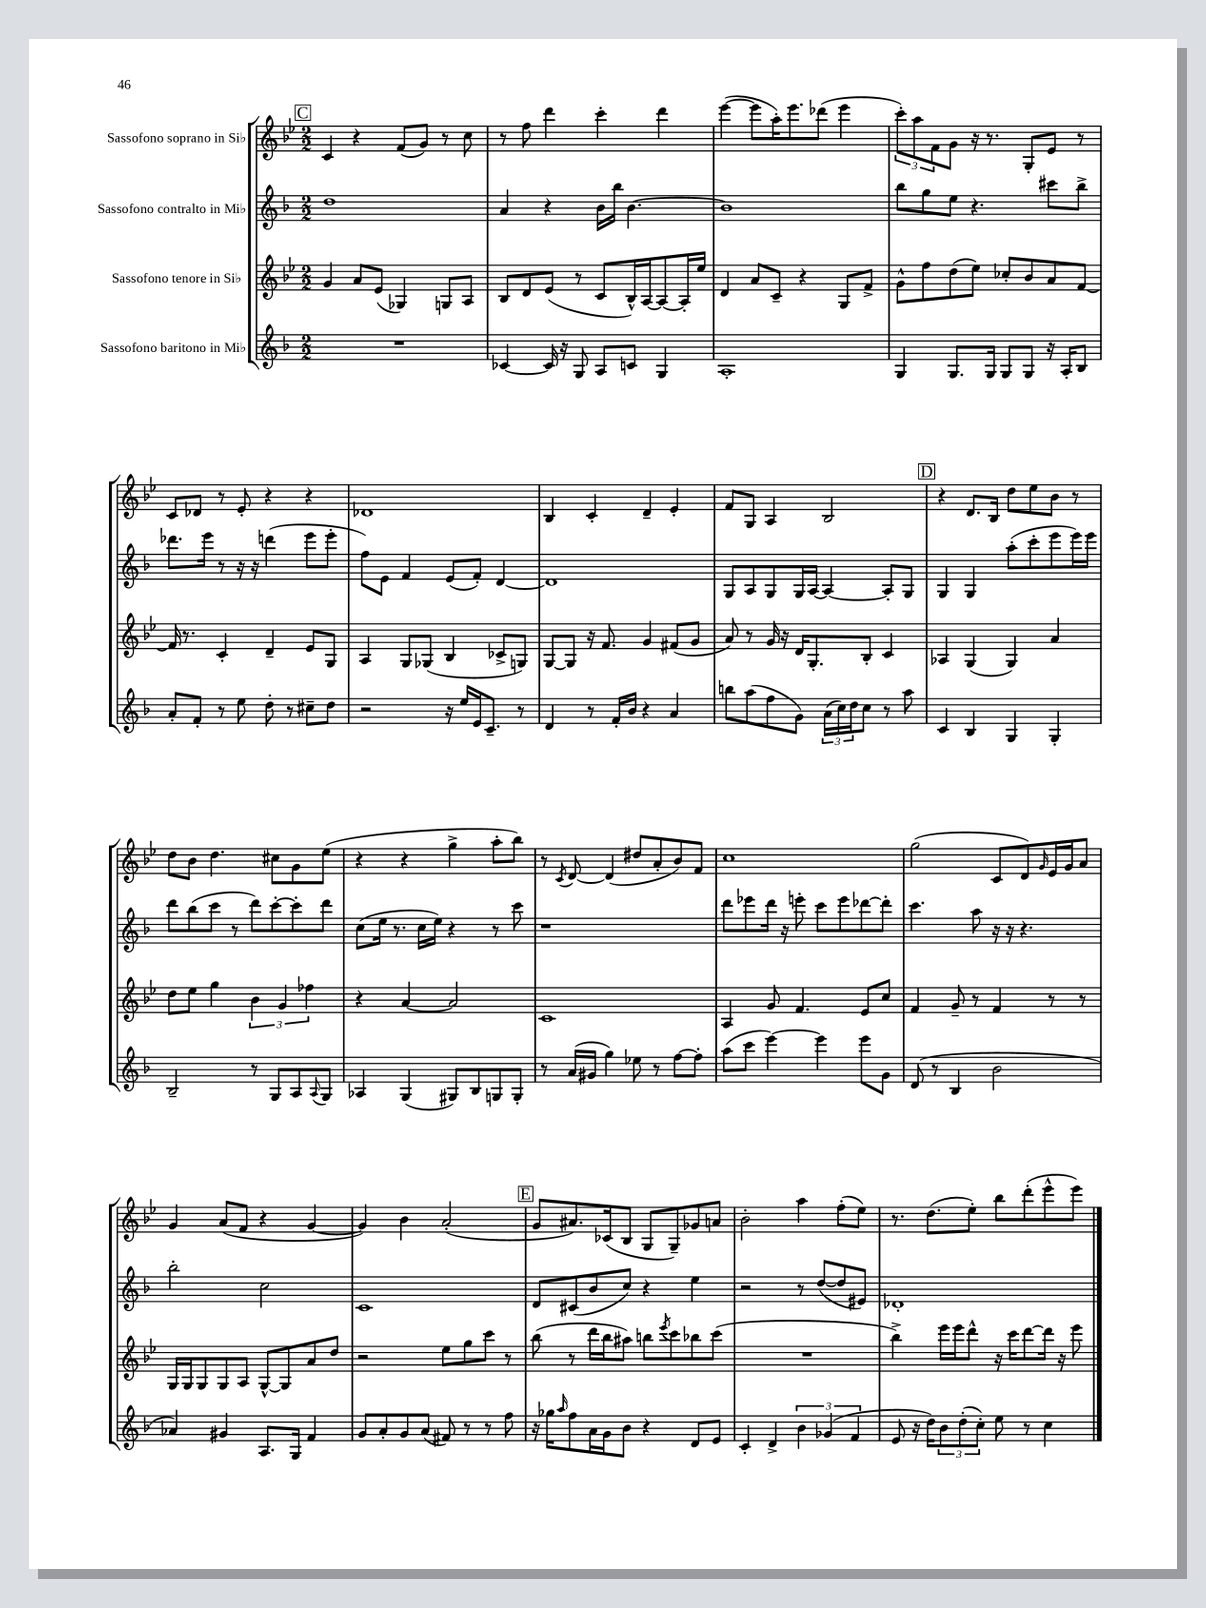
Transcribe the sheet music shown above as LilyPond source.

<<
\new StaffGroup <<
\new Staff = "s0" \with { instrumentName = "Sassofono soprano in Sib" } {
    \clef treble \key bes \major \numericTimeSignature \time 2/2
    \mark \markup { \box "C" } c'4 r4 f'8( g'8) r8 c''8 |
    r8 f''8 d'''4 c'''4-. d'''4 |
    ees'''4~( ees'''8 a''16-.) ees'''8. des'''8( ees'''4 |
    \tuplet 3/2 { c'''8-.) a''8 f'8 } g'8 r16 r8. g8-. ees'8 r8 |
    c'8 des'8 r8 ees'8-. r4 r4 |
    des'1 |
    bes4 c'4-. d'4-- ees'4-. |
    f'8 g8 a4 bes2 |
    \mark \markup { \box "D" } r4 d'8. bes16 d''8 ees''8 bes'8 r8 |
    d''8 bes'8 d''4. cis''8 g'8 ees''8( |
    r4 r4 g''4-> a''8-. bes''8) |
    r8 \acciaccatura { c'8 } d'8~ d'4( dis''8 a'8-. bes'8) f'8 |
    c''1 |
    g''2( c'8 d'8) \grace { g'16 } ees'16 g'16 a'8 |
    g'4 a'8( f'8 r4 g'4~ |
    g'4) bes'4 a'2-.( |
    \mark \markup { \box "E" } g'8 ais'8.) ces'16( bes8 g8 g8--) ges'8 a'8 |
    bes'2-. a''4 f''8-.( ees''8) |
    r8. d''8.( ees''8-.) bes''8 d'''8-.( ees'''8-^ ees'''8) \bar "|." |
}
\new Staff = "s1" \with { instrumentName = "Sassofono contralto in Mib" } {
    \clef treble \key f \major \numericTimeSignature \time 2/2
    \mark \markup { \box "C" } d''1 |
    a'4 r4 bes'16 bes''16 bes'4.~ |
    bes'1 |
    bes''8 g''8 e''8 r4. cis'''8 bes''8-> |
    des'''8. e'''16 r8 r16 r16 d'''4( e'''8 e'''8-. |
    f''8) e'8 f'4 e'8( f'8-.) d'4~ |
    d'1 |
    g8 a8 g8 g16 a16~ a4~ a8-. g8 |
    \mark \markup { \box "D" } g4 g4 a''8-.( c'''8-. e'''8 e'''16) e'''16 |
    d'''8 bes''8( c'''8 r8 d'''8) c'''8~-. c'''8-. d'''8 |
    c''8( e''16 r8. c''16 e''16) r4 r8 c'''8 |
    r1 |
    d'''8 ees'''8 d'''16 r16 e'''8-. c'''8 e'''8 des'''8~ des'''8-. |
    c'''4. a''8 r16 r16 r4. |
    bes''2-. c''2 |
    c'1 |
    \mark \markup { \box "E" } d'8 cis'8( bes'8 c''8) r4 e''4 |
    r2 r8 d''8~( d''8 eis'8) |
    des'1-. \bar "|." |
}
\new Staff = "s2" \with { instrumentName = "Sassofono tenore in Sib" } {
    \clef treble \key bes \major \numericTimeSignature \time 2/2
    \mark \markup { \box "C" } g'4 a'8 ees'8( ges4) g8 a8 |
    bes8 d'8 ees'8( r8 c'8 bes16-^) a16~ a8~ a16-. ees''16 |
    d'4 a'8 c'8-- r4 g8 f'8-> |
    g'8-^ f''8 d''8( ees''8) ces''8-. bes'8 a'8 f'8~ |
    f'16 r8. c'4-. d'4-- ees'8 g8 |
    a4 g8 ges8( bes4 ces'8-> g8) |
    g8~ g8 r16 f'8. g'4 fis'8( g'8 |
    a'8) r8 g'16 r16 d'16 g8.-. bes8-. c'4 |
    \mark \markup { \box "D" } aes4 g4( g4) a'4 |
    d''8 ees''8 g''4 \tuplet 3/2 { bes'4 g'4 fes''4 } |
    r4 a'4~ a'2 |
    c'1 |
    a4 g'8 f'4. ees'8 c''8 |
    f'4 g'8-- r8 f'4 r8 r8 |
    g16 g16 g8 g8 a8 g8~-^ g8 a'8 d''8 |
    r2 ees''8 g''8 c'''8 r8 |
    \mark \markup { \box "E" } bes''8( r8 d'''16 bes''16 ais''8) b''8 \acciaccatura { ees'''8 } c'''8 bes''8 c'''8( |
    R1 |
    bes''4->) ees'''16 ees'''16 d'''8-^ r16 c'''16 d'''8~ d'''16 r16 ees'''8 \bar "|." |
}
\new Staff = "s3" \with { instrumentName = "Sassofono baritono in Mib" } {
    \clef treble \key f \major \numericTimeSignature \time 2/2
    \mark \markup { \box "C" } R1 |
    ces'4~ ces'16 r16 g8 a8 c'8 g4 |
    a1-. |
    g4 g8. g16 g8 g8 r16 a16-. bes8 |
    a'8-. f'8-. r8 e''8 d''8-. r8 cis''8-- d''8 |
    r2 r16 e''16 e'16 c'8.-- r8 |
    d'4 r8 f'16-. bes'16 r4 a'4 |
    b''8 a''8( f''8 g'8) \tuplet 3/2 { a'16( c''16) d''16 } c''8 r8 a''8 |
    \mark \markup { \box "D" } c'4 bes4 g4 g4-. |
    bes2-- r8 g8 a8 \appoggiatura { a8 } g8 |
    aes4 g4( gis8) bes8 g8 g8-. |
    r8 a'16( gis'16 g''4) ees''8 r8 f''8~ f''8-. |
    a''8( c'''8 e'''4~) e'''4 e'''8 g'8 |
    d'8( r8 bes4 bes'2 |
    aes'4) gis'4 a8. g16 f'4 |
    g'8 a'8-. g'8 a'8( fis'8) r8 r8 f''8 |
    \mark \markup { \box "E" } r16 ges''16 \grace { a''16 } f''8 a'16 g'16 bes'8 r4 d'8 e'8 |
    c'4-. d'4-> \tuplet 3/2 { bes'4 ges'4( f'4 } |
    e'8 r16 d''16) \tuplet 3/2 { bes'8 d''8-.( c''8-.) } e''8 r8 c''4 \bar "|." |
}
>>
>>
\layout { \context { \Score \remove "Bar_number_engraver" } }
